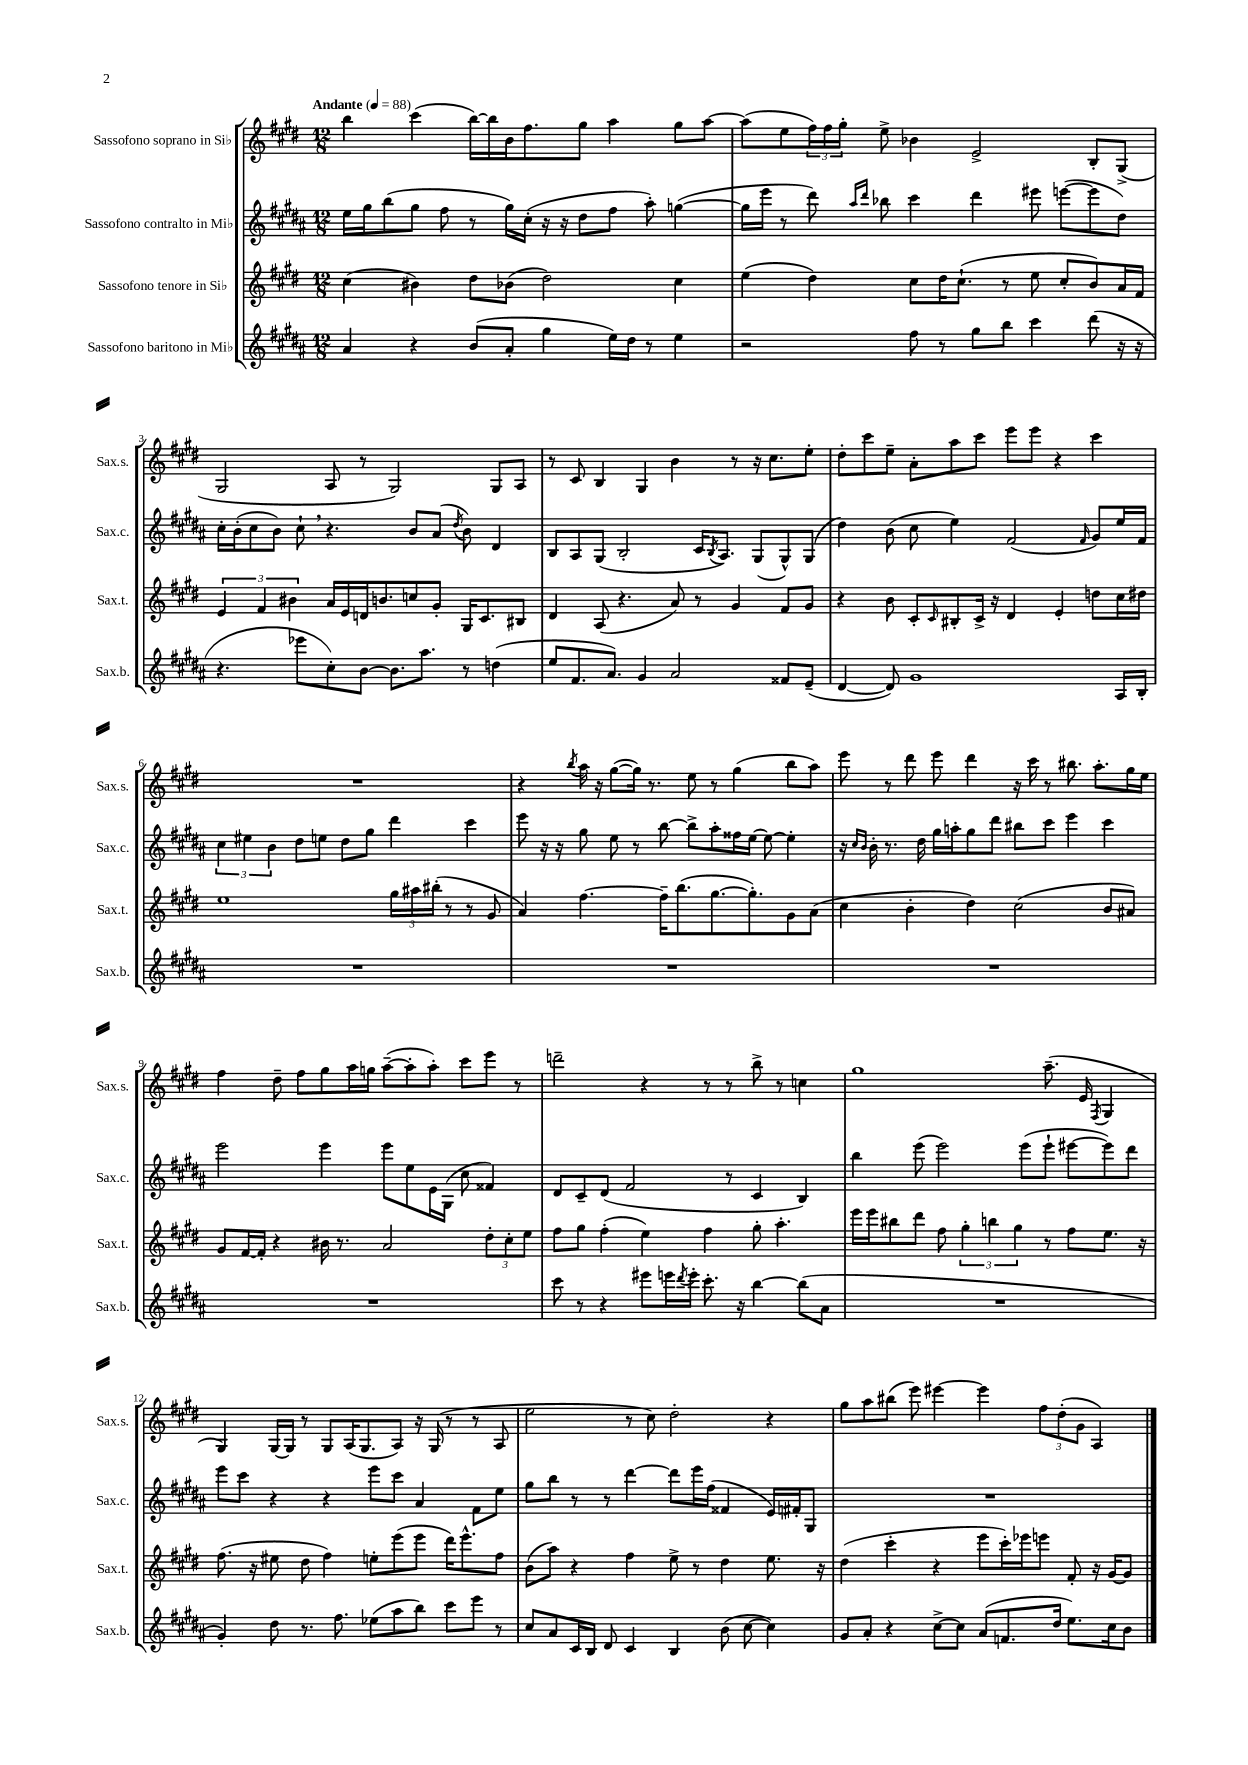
<<
\new StaffGroup <<
\new Staff = "s0" \with { instrumentName = "Sassofono soprano in Sib" shortInstrumentName = "Sax.s." } {
    \clef treble \key e \major \numericTimeSignature \time 12/8 \tempo "Andante" 4 = 88
    b''4 cis'''4( b''16~) b''16 b'16 fis''8. gis''8 a''4 gis''8 a''8~ |
    a''8( e''8 \tuplet 3/2 { fis''16) fis''16 gis''16-. } e''8-> bes'4 e'2-> b8-. gis8->( |
    gis2 a8 r8 gis2) gis8 a8 |
    r8 cis'8 b4 gis4 b'4 r8 r16 cis''8. e''8-. |
    dis''8-. cis'''8 e''8-- a'8-. a''8 cis'''8 e'''8 e'''8 r4 cis'''4 |
    R1. |
    r4 \acciaccatura { b''8 } a''16 r16 gis''8~( gis''16) r8. e''8 r8 gis''4( b''8 a''8) |
    e'''8 r8 dis'''8 e'''8 dis'''4 r16 cis'''16 r8 bis''8. a''8.-. gis''16 e''16 |
    fis''4 dis''8-- fis''8 gis''8 a''16 g''16 a''8~--( a''8-. a''8-.) cis'''8 e'''8 r8 |
    d'''2-- r4 r8 r8 b''8-> r8 c''4 |
    gis''1 a''8.--( e'16 \acciaccatura { fis8 } gis4 |
    gis4) gis16~ gis16 r8 gis8 a16( gis8. a8) r16 gis16( r8 r8 a8 |
    e''2 r8 cis''8) dis''2-. r4 |
    gis''8 a''8 bis''8( e'''8) eis'''4~ eis'''4 \tuplet 3/2 { fis''8 dis''8-.( gis'8 } a4) \bar "|." |
}
\new Staff = "s1" \with { instrumentName = "Sassofono contralto in Mib" shortInstrumentName = "Sax.c." } {
    \clef treble \key b \major \numericTimeSignature \time 12/8
    e''16 gis''16 b''8( gis''8 fis''8 r8 gis''16) cis''16-.( r16 r16 dis''8 fis''8 ais''8-.) g''4~( |
    g''16 e'''16 r8 dis'''8) \grace { ais''16 dis'''16 } bes''8 cis'''4 dis'''4 eis'''8 e'''8~( e'''8 dis''8) |
    cis''16-. b'16-.( cis''8 b'8) cis''8-! \breathe r4. b'8 ais'8( \acciaccatura { dis''8 } b'8) dis'4 |
    b8 ais8 gis8( b2-. cis'16 \acciaccatura { b8 } ais8.) gis8( gis8-^) gis8( |
    dis''4) b'8( cis''8 e''4) fis'2( \grace { fis'16 } gis'8) e''16 fis'16 |
    \tuplet 3/2 { cis''4 eis''4 b'4 } dis''8 e''8 dis''8 gis''8 dis'''4 cis'''4 |
    e'''8 r16 r16 gis''8 e''8 r8 b''8~ b''8-> ais''8-. fisis''16 e''16~ e''8~ e''4-. |
    r16 \grace { cis''16 b'16 } b'16-. r8. dis''16 gis''16 a''16-. gis''8 dis'''8 bis''8 cis'''8 e'''4 cis'''4 |
    e'''2 e'''4 e'''8 e''8 e'16 gis16( cis''8 fisis'4) |
    dis'8 cis'8-- dis'8( fis'2 r8 cis'4 b4) |
    b''4 e'''8( e'''2) e'''8( e'''8-! eis'''8~ eis'''8) dis'''8 |
    e'''8 cis'''8 r4 r4 e'''8 cis'''8 ais'4 fis'8 e''8 |
    gis''8 b''8 r8 r8 dis'''4~ dis'''8 e'''16 fis''16( fisis'4 e'16) fis'16-. gis8 |
    R1. \bar "|." |
}
\new Staff = "s2" \with { instrumentName = "Sassofono tenore in Sib" shortInstrumentName = "Sax.t." } {
    \clef treble \key e \major \numericTimeSignature \time 12/8
    cis''4( bis'4) dis''8 bes'8( dis''2) cis''4 |
    e''4( dis''4) cis''8 dis''16 cis''8.-!( r8 e''8 cis''8-. b'8) a'16 fis'16 |
    \tuplet 3/2 { e'4 fis'4 bis'4 } a'16 e'16 d'16 b'8. c''8 gis'8-. gis16 cis'8. bis8 |
    dis'4 a8( r4. a'8) r8 gis'4 fis'8 gis'8 |
    r4 b'8 cis'8-. \grace { cis'16 } bis8-. cis'16-> r16 dis'4 e'4-. d''8 cis''16 dis''16 |
    e''1 \tuplet 3/2 { gis''16 ais''16 bis''16-.( } r8 r8 gis'8 |
    a'4) fis''4.~ fis''16-- b''8.( gis''8.~ gis''8.-.) gis'8 a'8( |
    cis''4 b'4-. dis''4) cis''2( b'8 ais'8) |
    gis'8 fis'16~ fis'16-. r4 bis'16 r8. a'2 \tuplet 3/2 { dis''8-. cis''8-. e''8 } |
    fis''8 gis''8 fis''4-.( e''4) fis''4 gis''8-. a''4.-. |
    e'''16 e'''16 bis''8 dis'''8 fis''8 \tuplet 3/2 { gis''4-. b''4 gis''4 } r8 fis''8 e''8. r16 |
    fis''8.( r16 eis''8 dis''8 fis''4) e''8-. e'''8( e'''8 dis'''16) e'''8.-^ fis''8 |
    b'8( a''8) r4 fis''4 e''8-> r8 dis''4 e''8. r16 |
    dis''4( cis'''4-. r4 e'''8 cis'''16-.) ees'''16 e'''8 fis'8-. r16 gis'16~ gis'8 \bar "|." |
}
\new Staff = "s3" \with { instrumentName = "Sassofono baritono in Mib" shortInstrumentName = "Sax.b." } {
    \clef treble \key b \major \numericTimeSignature \time 12/8
    ais'4 r4 b'8( ais'8-. gis''4 e''16) dis''16 r8 e''4 |
    r2 fis''8 r8 gis''8 b''8 cis'''4 dis'''8( r16 r16 |
    r4. ees'''8 cis''8-.) b'8~ b'8. ais''8. r8 d''4( |
    e''8 fis'8. ais'8.) gis'4 ais'2 fisis'8 e'8--( |
    dis'4~ dis'8) gis'1 ais16 b16-. |
    R1. |
    R1. |
    R1. |
    R1. |
    cis'''8 r8 r4 eis'''8 e'''16 \acciaccatura { dis'''8 } e'''16-. cis'''8.-. r16 b''4~ b''8( ais'8 |
    R1. |
    gis'4-.) dis''8 r8. fis''8. ees''8( ais''8 b''8) cis'''8 e'''8 r8 |
    cis''8 ais'8 cis'16 b16 dis'8 cis'4 b4 b'8( cis''8~ cis''4) |
    gis'8 ais'8-. r4 cis''8~-> cis''8 ais'8( f'8. dis''16 e''8.) cis''16 b'8 \bar "|." |
}
>>
>>
